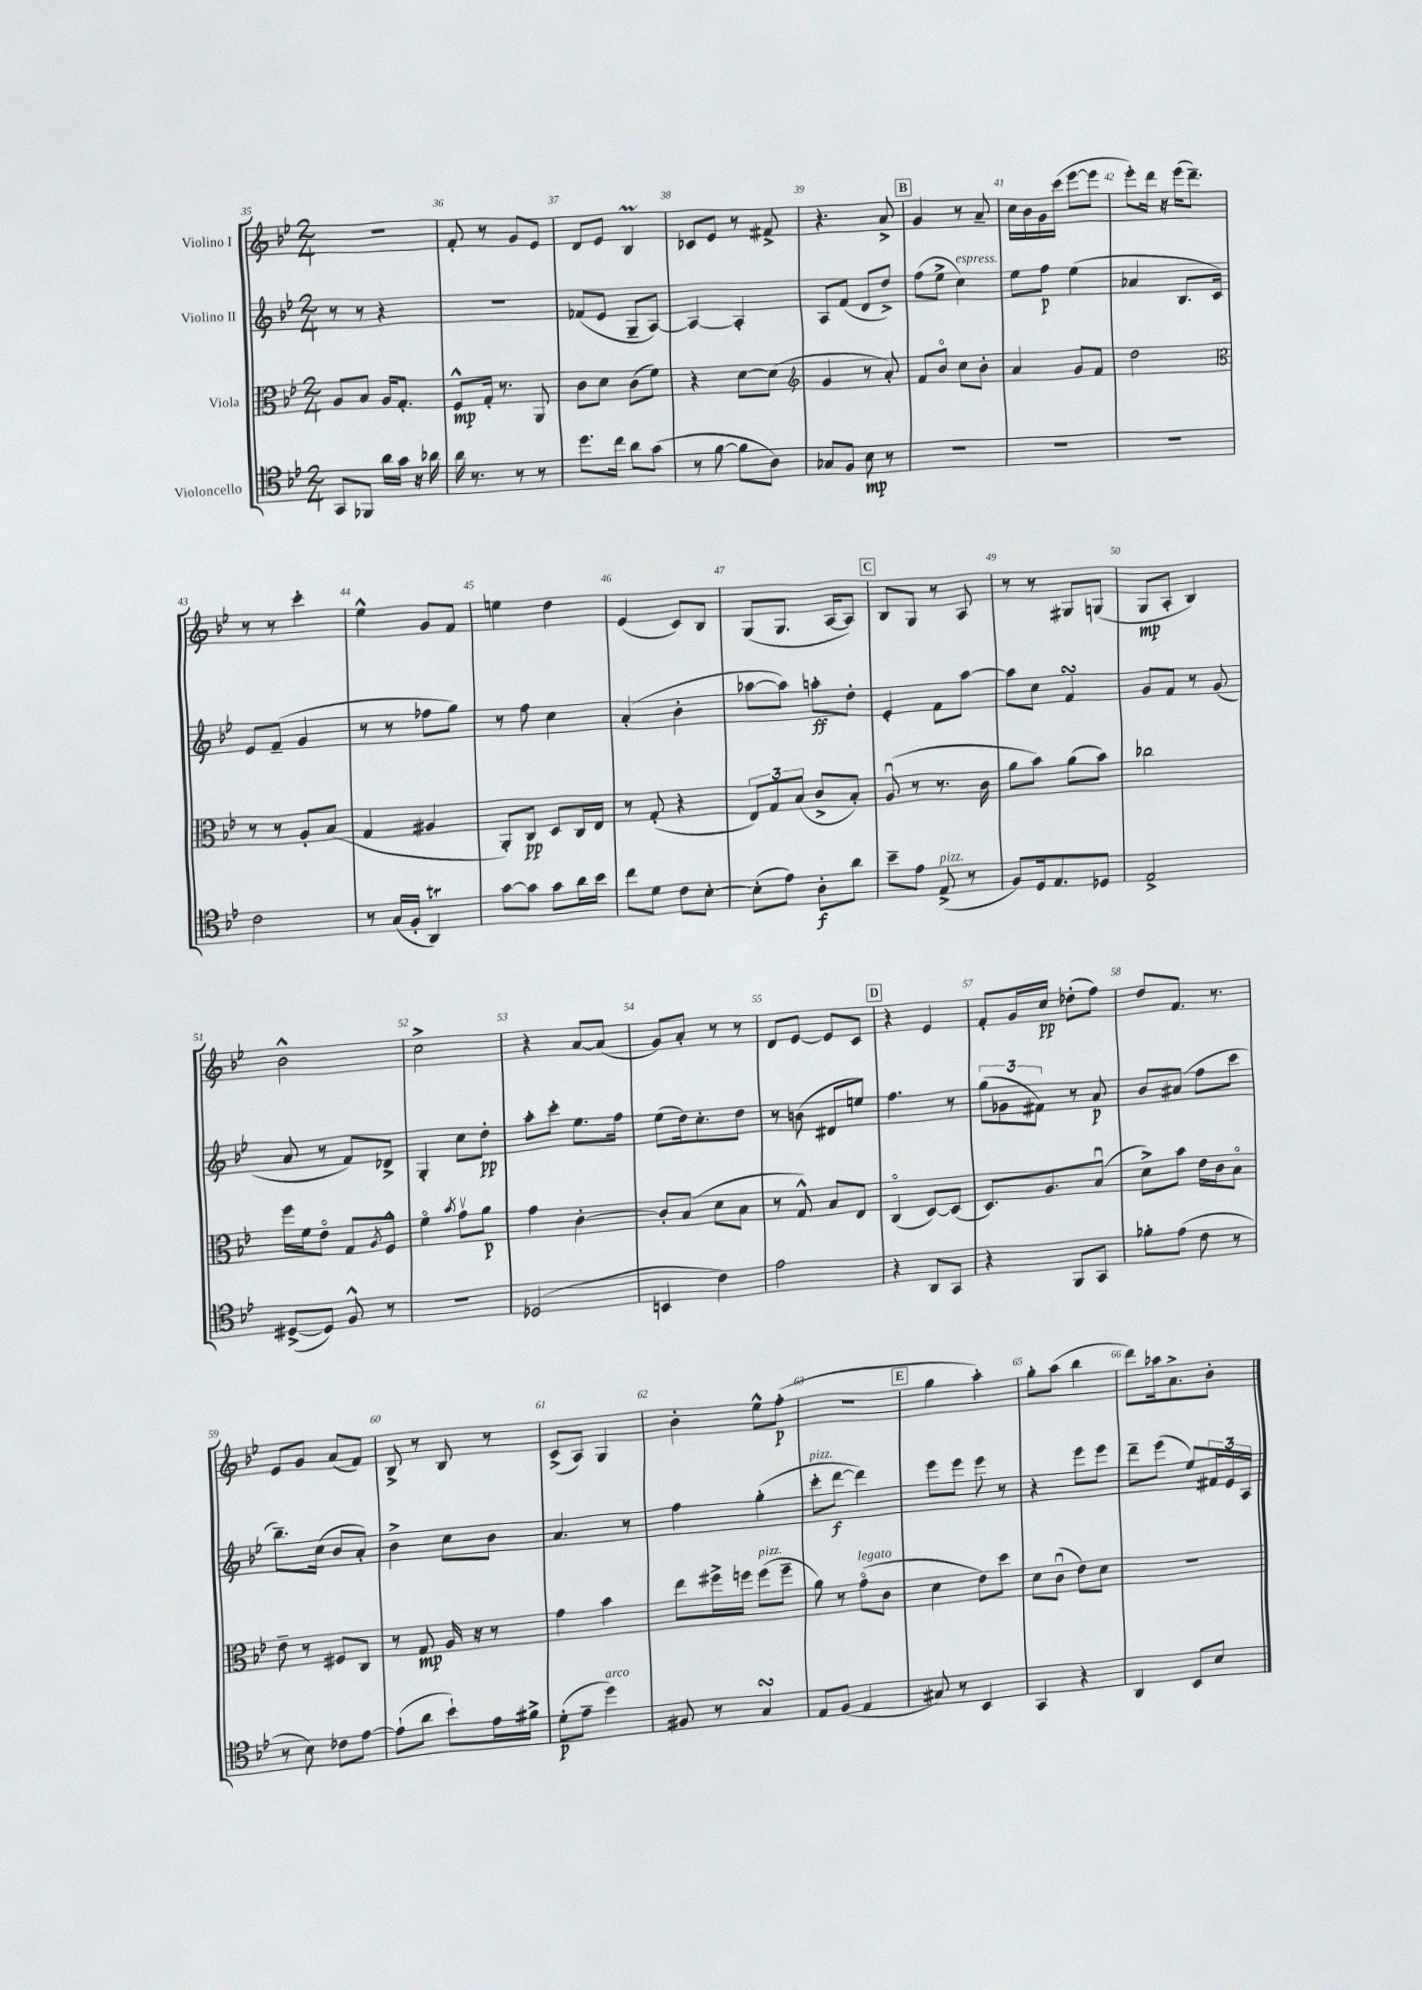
<<
\new StaffGroup <<
\new Staff = "s0" \with { instrumentName = "Violino I" } {
    \clef treble \key bes \major \numericTimeSignature \time 2/4
    R2 |
    f'8-. r8 g'8 ees'8 |
    d'8 ees'8 bes4\prall |
    ces'8 ees'8 r8 fis'8-> |
    r4. a'8-> |
    \mark \markup { \box "B" } g'4 r8 a'8-- |
    c''16 bes'16 g'16 c'''16( ees'''8~ ees'''8 |
    ees'''8-.) d'''16 r16 ees'''16( d'''8.--) |
    r8 r8 c'''4-. |
    ees''4-^ g'8 f'8 |
    e''4 d''4 |
    ees'4( c'8) bes8 |
    g8( g8. a16~ a8) |
    \mark \markup { \box "C" } bes8 g8 r8 a8 |
    r8 r8 gis8 g8( |
    g8\mp a8-. bes4) |
    bes'2-^ |
    c''2-> |
    r4 a'8~ a'8( |
    g'8) a'8-. r8 r8 |
    d'8 ees'8~ ees'8 c'8 |
    \mark \markup { \box "D" } r4 ees'4 |
    f'8-. g'16 c''16\pp des''8-.( f''8) |
    d''8 f'8. r8. |
    ees'8 g'8 a'8( f'8) |
    bes8-> r8 bes8 r8 |
    c'8->( a8) g4 |
    bes'4-. ees''8-^ f''8-.\p( |
    R2 |
    \mark \markup { \box "E" } g''4 a''4-.) |
    g''8-. a''8( bes''4 |
    d'''8) aes''16 a'8.-> bes'8-. \bar "|." |
}
\new Staff = "s1" \with { instrumentName = "Violino II" } {
    \clef treble \key bes \major \numericTimeSignature \time 2/4
    r8 r8 r4 |
    R2 |
    fes'8( ees'8 g8-- a8~) |
    a4~ a4-. |
    a8 f'8( d'8 d''8->) |
    \mark \markup { \box "B" } f''8( ees''8-> c''4^\markup { \italic "espress." }) |
    ees''8 f''8\p ees''4( |
    aes'4 bes8. c'16) |
    ees'8 f'8--( g'4 |
    r8 r8 fes''8 g''8) |
    r8 f''8 c''4 |
    a'4-.( bes'4-. |
    aes''8~ aes''8) a''8-.\ff d''8-. |
    \mark \markup { \box "C" } ees'4-. f'8 a''8~ |
    a''8 c''8 f'4\turn |
    g'8 f'8 r8 g'8( |
    a'8 r8 f'8) des'8-> |
    g4-. c''8 d''8-.\pp |
    a''8-. c'''8-. ees''8. f''16 |
    ees''8( d''16) c''8.-. d''8 |
    r8 b'8( dis'8 e''8) |
    \mark \markup { \box "D" } f''4. r8 |
    \tuplet 3/2 { g''8( ges'8 fis'8) } r8 a'8\p |
    bes'8 ais'8( f''8 c'''8 |
    bes''8.--) c''16( bes'8 a'8-.) |
    bes'4-> c''8 bes'8 |
    a'4. r8 |
    f''4 g''4-.( |
    c'''8-.^\markup { \italic "pizz." } d'''8~\f d'''4) |
    \mark \markup { \box "E" } ees'''8 ees'''8 ees'''8 r8 |
    r4 ees'''8 ees'''8 |
    d'''8-- ees'''8( ees''8) \tuplet 3/2 { fis'16 ees'16 a16 } \bar "|." |
}
\new Staff = "s2" \with { instrumentName = "Viola" } {
    \clef alto \key bes \major \numericTimeSignature \time 2/4
    a8 bes8 a16 g8.-. |
    f8-^\mp g16-. r8. a,8 |
    c'8 d'8 c'8( f'8) |
    r4 d'8~ d'8( |
    \clef treble g'4 r8 a'8-.) |
    \mark \markup { \box "B" } f'8 bes'8\flageolet c''8 bes'8-. |
    a'4 g'8 f'8 |
    d''2 |
    \clef alto r8 r8 a8-. bes8( |
    g4 ais4 |
    a,8-.) c8\pp d8 c16 ees16 |
    r8 g8-.( r4 |
    \tuplet 3/2 { ees8) g8 bes8( } c'8-> bes8-.) |
    \mark \markup { \box "C" } a8\downbow( r8 r8. c'16 |
    a'8 bes'8) a'8( bes'8) |
    ces''2 |
    f''16 f'16 ees'8\flageolet g8 \acciaccatura { a8 } f8-^ |
    f'4\flageolet \acciaccatura { bes'8 } g'8\upbow a'8\p |
    g'4 c'4~-. |
    c'8-. bes8( d'8 bes8 |
    r8 g8-^) bes8 ees8 |
    \mark \markup { \box "D" } c4\flageolet( d8~) d8( |
    d8.) a8. bes8\downbow( |
    d'8->) bes'8 ees'16 c'16 bes8\flageolet |
    ees'8-- r8 fis8 c8 |
    r8 g8\mp a16 r16 r8 |
    g'4 bes'4 |
    ees''8 fis''16-> f''16 f''8^\markup { \italic "pizz." }( f''8-- |
    a'8) r8 g'8\flageolet^\markup { \italic "legato" }( c'8 |
    \mark \markup { \box "E" } d'4 ees'8) d''8 |
    d'8 c'8\downbow( ees'8) d'8 |
    R2 \bar "|." |
}
\new Staff = "s3" \with { instrumentName = "Violoncello" } {
    \clef tenor \key bes \major \numericTimeSignature \time 2/4
    g,8 fes,8 a'16 g'16 r16 aes'16 |
    a'16 r8. r8 r8 |
    d''8. c''16 a'8 g'8( |
    r8 f'8~ f'8 a8) |
    ges8 f8 bes8\mp r8 |
    \mark \markup { \box "B" } R2 |
    R2 |
    R2 |
    c'2 |
    r8 g16( f16-. a,4\trill) |
    g'8~ g'8 g'8 a'16 bes'16 |
    c''8 d'8 c'8 bes8~-. |
    bes8-.( ees'8) a8-.\f a'8 |
    \mark \markup { \box "C" } bes'8-- ees'8 ees8->^\markup { \italic "pizz." }( r8 |
    f8) d16 ees8. des8 |
    ees2-> |
    dis8~->( dis8) f8-^ r8 |
    r2 |
    des2( |
    b,4 c'4) |
    ees'2 |
    \mark \markup { \box "D" } r4 a,8 g,8 |
    r4 f,8 g,8 |
    fes'8-. ees'8( c'8 r8 |
    r8 bes8) ces'8 ees'8~ |
    ees'8-!( a'8 bes'8-!) ees'16 fis'16-> |
    d'8-.\p( ees'8-- d''4^\markup { \italic "arco" }) |
    fis8 r8 g4\turn |
    ees8 f8( ees4 |
    \mark \markup { \box "E" } gis8) r8 bes,4 |
    g,4 r4 |
    a,4 bes,8 bes8 \bar "|." |
}
>>
>>
\layout { \context { \Score currentBarNumber = #35 \override BarNumber.break-visibility = ##(#f #t #t) barNumberVisibility = #all-bar-numbers-visible } }
